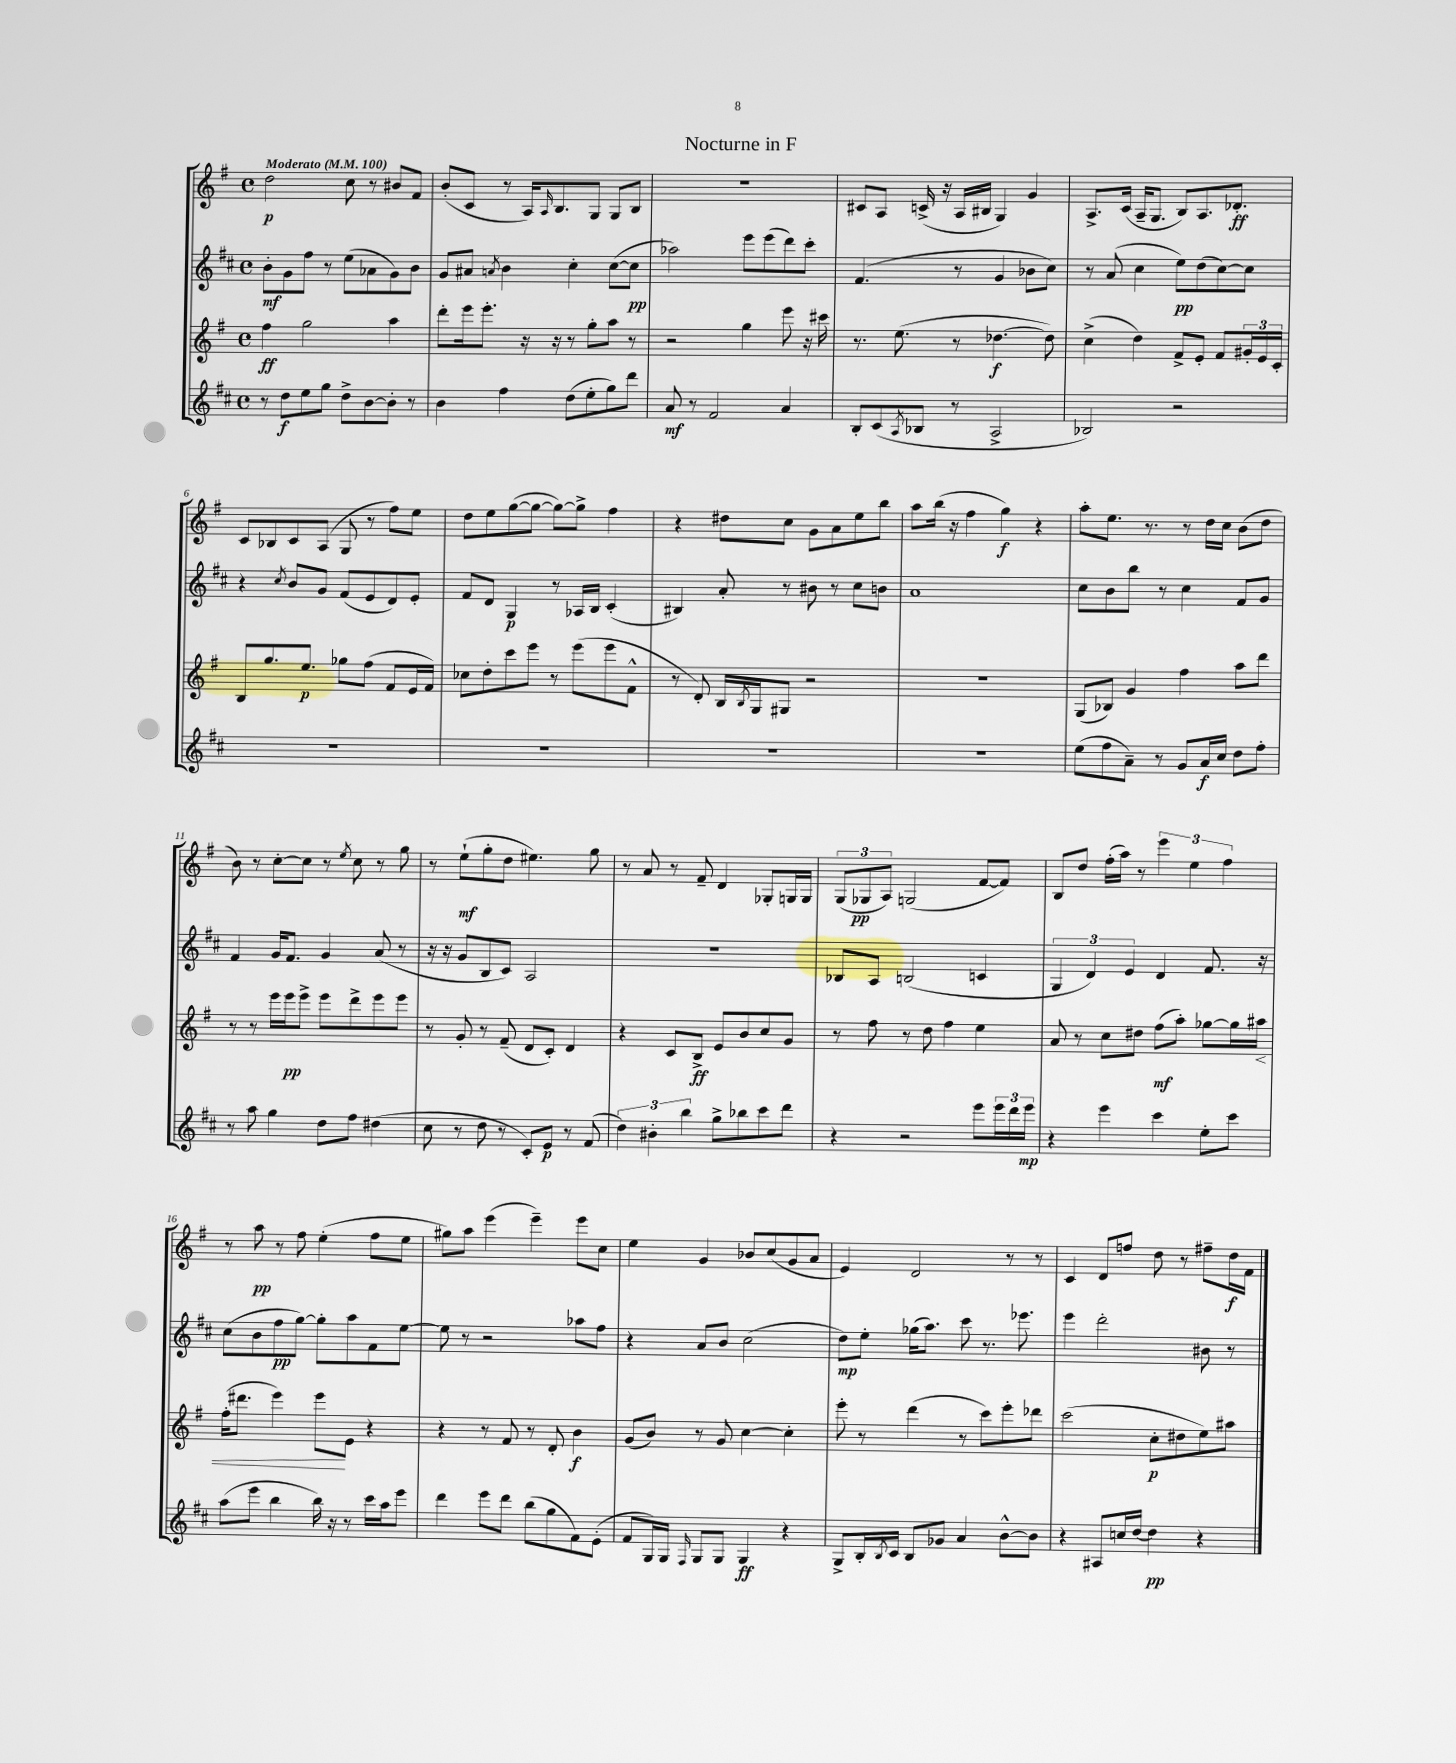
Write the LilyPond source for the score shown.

\header { title = "Nocturne in F" }
<<
\new StaffGroup <<
\new Staff = "s0" {
    \clef treble \key g \major \defaultTimeSignature \time 4/4 \tempo "Moderato" 4 = 100
    d''2\p c''8 r8 bis'8 fis'8 |
    b'8-.( c'8 r8 a16) \grace { a16 } b8. g8 g8 b8 |
    R1 |
    cis'8 a8 c'16->( r16 a16 bis16 g4) g'4 |
    a8.-> c'16( a16-- g8. b8) a8. des'8.-.\ff |
    c'8 bes8 c'8 a8( g8 r8 fis''8) e''8 |
    d''8 e''8 g''8~( g''8~ g''8~) g''8-> fis''4 |
    r4 dis''8 c''8 g'8 a'8 e''8 b''8 |
    a''8 b''16( r16 fis''4 g''4\f) r4 |
    a''8-. e''8. r8. r8 d''16 c''16 b'8( d''8 |
    b'8) r8 c''8~-. c''8 r8 \acciaccatura { e''8 } c''8 r8 g''8 |
    r8 e''8-!\mf( g''8-. d''8 eis''4.) g''8 |
    r8 a'8 r8 fis'8-- d'4 ges8-. g16 g16 |
    \tuplet 3/2 { g8( ges8\pp a8) } g2( fis'8~ fis'8) |
    b8 d''8 fis''16-.( a''16) r8 \tuplet 3/2 { e'''4 e''4 fis''4 } |
    r8 a''8\pp r8 fis''8 e''4-.( fis''8 e''8 |
    gis''8) a''8 e'''4( e'''4--) e'''8 c''8 |
    e''4 g'4 bes'8 c''8( g'8 a'8 |
    e'4) d'2 r8 r8 |
    c'4 d'8 f''8 d''8 r8 fis''8-- d''16\f fis'16 \bar "|." |
}
\new Staff = "s1" {
    \clef treble \key d \major \defaultTimeSignature \time 4/4
    b'8-.\mf g'8 fis''8 r8 e''8( aes'8 g'8) b'8 |
    g'8 ais'8 \acciaccatura { a'8 } b'4 cis''4-. cis''8~( cis''8\pp |
    aes''2) e'''8 e'''8( d'''8) cis'''8-. |
    fis'4.( r8 g'4 bes'8 cis''8) |
    r8 a'8( cis''4 e''8\pp) d''8( cis''8~) cis''8 |
    r4 \acciaccatura { cis''8 } b'8 g'8 fis'8( e'8 d'8) e'8-. |
    fis'8 d'8 g4\p r8 aes16 b16 cis'4-.( |
    bis4) a'8-. r8 bis'8 r8 cis''8 b'8 |
    a'1 |
    cis''8 b'8 b''8 r8 cis''4 fis'8 g'8 |
    fis'4 g'16 fis'8. g'4 a'8( r8 |
    r16 r16 g'8 b8 cis'8) a2 |
    R1 |
    bes8 a8 b2( c'4 |
    \tuplet 3/2 { g4 d'4) e'4 } d'4 fis'8. r16 |
    cis''8( b'8 fis''8\pp g''8~) g''8-. a''8 fis'8 e''8~ |
    e''8 r8 r2 aes''8 fis''8 |
    r4 a'8 b'8 cis''2( |
    d''8\mp) e''8-. ges''16( a''8.) cis'''8 r8. ees'''8. |
    e'''4 d'''2-. bis'8 r8 \bar "|." |
}
\new Staff = "s2" {
    \clef treble \key g \major \defaultTimeSignature \time 4/4
    fis''4\ff g''2 a''4 |
    d'''8-. e'''16 e'''8.-. r16 r16 r8 g''8-. a''8 r8 |
    r2 g''4 e'''8 r16 cis'''16 |
    r8. e''8.( r8 des''4.~\f des''8) |
    c''4->( d''4) fis'8-> e'8-. fis'8 \tuplet 3/2 { gis'16-. e'16 c'16-. } |
    b8 g''8. e''8.\p ges''8 fis''8( fis'8 e'16 fis'16) |
    ces''8 d''8-. c'''8 e'''8 r8 e'''8( e'''8 fis'8-^ |
    r8 d'8-.) b16 \acciaccatura { b8 } g16 gis8 r2 |
    R1 |
    g8( bes8) g'4 fis''4 a''8 d'''8 |
    r8 r8 e'''16 e'''16\pp e'''8-> e'''8 d'''8-> e'''8 e'''8 |
    r8 g'8-. r8 fis'8--( d'8 c'8-.) d'4 |
    r4 c'8 b8->\ff e'8 b'8 c''8 g'8 |
    r8 fis''8 r8 d''8 fis''4 e''4 |
    a'8 r8 c''8 dis''8 fis''8\mf( a''8-.) ges''8~ ges''16 ais''16\< |
    fis''16-.( dis'''8. e'''4) e'''8\! e'8 r4 |
    r4 r8 fis'8 r8 d'8-. b'4\f |
    g'8( b'8) r8 g'8 c''4~ c''4-. |
    e'''8-. r8 d'''4( r8 c'''8) e'''8-. des'''8 |
    c'''2( c''8-.\p dis''8 e''8) ais''8 \bar "|." |
}
\new Staff = "s3" {
    \clef treble \key d \major \defaultTimeSignature \time 4/4
    r8 d''8\f e''8 g''8 d''8-> b'8~ b'8-. r8 |
    b'4 fis''4 d''8( e''8-. g''8) d'''8 |
    a'8\mf r8 fis'2 a'4 |
    b8-. cis'8( \acciaccatura { a8 } bes8 r8 a2-> |
    bes2) r2 |
    R1 |
    R1 |
    R1 |
    R1 |
    e''8( fis''8 a'8--) r8 g'8 a'16\f cis''16 d''8 fis''8-. |
    r8 a''8 g''4 d''8 fis''8 dis''4( |
    cis''8 r8 d''8 r8 cis'8-.) e'8\p r8 fis'8( |
    \tuplet 3/2 { d''4) bis'4-. b''4 } g''8-> bes''8 cis'''8 d'''8 |
    r4 r2 e'''8 \tuplet 3/2 { e'''16 d'''16 e'''16\mp } |
    r4 e'''4 cis'''4 e''8-. cis'''8 |
    a''8( e'''8 b''4 b''16) r16 r8 cis'''16 a''16 e'''8 |
    d'''4 e'''8 d'''8 b''8( g''8 fis'8) e'8-.( |
    fis'8 g16) g16 \grace { fis16 } g8 g8 g4\ff r4 |
    g8-> b16-. \acciaccatura { b8 } cis'16 b8 ges'8 a'4 b'8~-^ b'8 |
    r4 ais8 c''16 d''16~ d''4\pp r4 \bar "|." |
}
>>
>>
